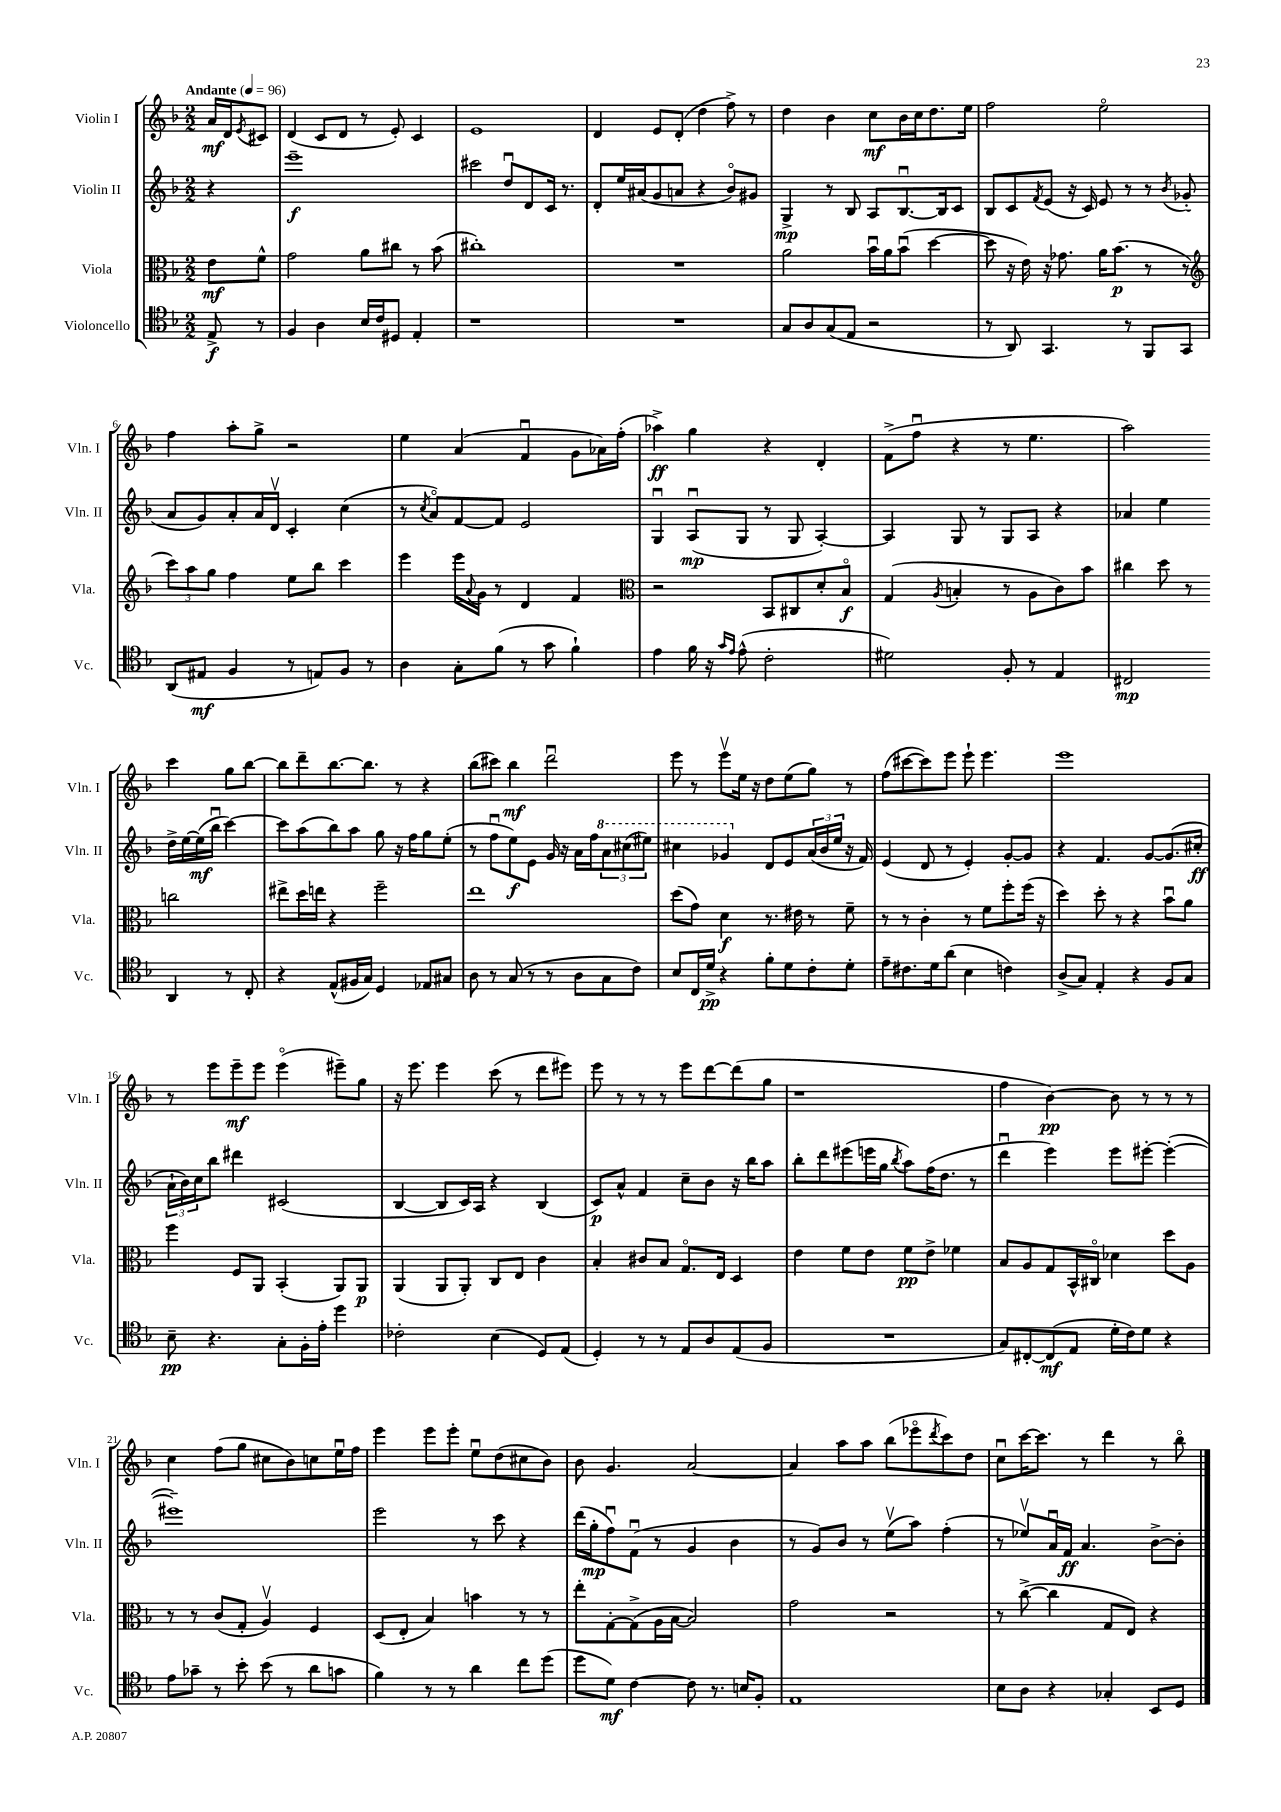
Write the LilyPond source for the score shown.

<<
\new StaffGroup <<
\new Staff = "s0" \with { instrumentName = "Violin I" shortInstrumentName = "Vln. I" } {
    \clef treble \key f \major \numericTimeSignature \time 2/2 \partial 4 \tempo "Andante" 4 = 96
    a'16\mf d'16 \acciaccatura { e'8 } cis'8 |
    d'4( c'8 d'8 r8 e'8-.) c'4 |
    e'1 |
    d'4 e'8 d'8-.( d''4 f''8->) r8 |
    d''4 bes'4 c''8\mf bes'16 c''16 d''8. e''16 |
    f''2 e''2\flageolet |
    f''4 a''8-. g''8-> r2 |
    e''4 a'4( f'4\downbow g'8 aes'16) f''16-.( |
    aes''4->\ff) g''4 r4 d'4-. |
    f'8->( f''8\downbow r4 r8 e''4. |
    a''2) c'''4 g''8 bes''8~ |
    bes''8 d'''8-- bes''8.~ bes''8. r8 r4 |
    bes''8( cis'''8) bes''4\mf d'''2\downbow |
    e'''8 r8 e'''8\upbow e''16 r16 d''8 e''8( g''8) r8 |
    f''8( cis'''8~ cis'''8) e'''8 e'''8-! e'''4. |
    e'''1 |
    r8 e'''8 e'''8--\mf e'''8 e'''4\flageolet( eis'''8--) g''8 |
    r16 e'''8. e'''4 c'''8( r8 d'''8 eis'''8) |
    e'''8 r8 r8 r8 e'''8 d'''8~ d'''8( g''8 |
    r1 |
    f''4 bes'4~\pp) bes'8 r8 r8 r8 |
    c''4 f''8( g''8 cis''8 bes'8) c''8 e''16\downbow f''16 |
    e'''4 e'''8 e'''8-. e''8\downbow d''8( cis''8 bes'8) |
    bes'8 g'4. a'2~ |
    a'4 a''8 a''8 bes''8( ees'''8\flageolet \acciaccatura { d'''8 } c'''8) d''8 |
    c''8\downbow c'''16~ c'''8. r8 d'''4 r8 bes''8\flageolet \bar "|." |
}
\new Staff = "s1" \with { instrumentName = "Violin II" shortInstrumentName = "Vln. II" } {
    \clef treble \key f \major \numericTimeSignature \time 2/2 \partial 4
    r4 |
    e'''1--\f |
    cis'''2 d''8\downbow d'8 c'16 r8. |
    d'8-. e''16 ais'16( g'8 a'8 r4 bes'8\flageolet) gis'8 |
    g4->\mp r8 bes8 a8 bes8.~\downbow bes16 c'8 |
    bes8 c'8 \acciaccatura { f'8 } e'8( r16 c'16) e'8 r8 r8 \acciaccatura { bes'8 } ges'8-.( |
    a'8 g'8) a'8-. a'16 d'16\upbow c'4-. c''4( |
    r8 \acciaccatura { c''8 } a'8\flageolet) f'8~ f'8 e'2 |
    g4\downbow a8\downbow\mp( g8 r8 g8 a4~-.) |
    a4 g8 r8 g8 a8 r4 |
    aes'4 e''4 d''16-> e''16~ e''16\mf( bes''16\downbow c'''4~) |
    c'''8 a''8( bes''8) a''8 g''8 r16 f''16 g''8 e''8-.( |
    r8 f''8\downbow e''8\f) e'8 g'16 r16 a'16 f''16 \tuplet 3/2 { \ottava #1 a''8 cis'''8( eis'''8) } |
    cis'''4 ges''4 \ottava #0 d'8 e'8 \tuplet 3/2 { a'16( bes'16 e''16 } r16 f'16) |
    e'4( d'8 r8 e'4-.) g'8~-. g'8 |
    r4 f'4. g'8~ g'8.( cis''16-.\ff |
    \tuplet 3/2 { a'16-! bes'16) c''16 } bes''8 dis'''4 cis'2( |
    bes4~ bes8 c'16) a16 r4 bes4( |
    c'8\p) a'8-^ f'4 c''8-- bes'8 r16 bes''16 a''8 |
    bes''8-. d'''8 eis'''8( e'''16 g''16 \acciaccatura { bes''8 } a''8) f''16( d''8. r8 |
    d'''4\downbow e'''4) e'''8 eis'''8~-. eis'''4~-.( |
    eis'''1--) |
    e'''2 r8 c'''8 r4 |
    d'''16( g''16-.\mp f''8\downbow) f'8\downbow( r8 g'4 bes'4 |
    r8 g'8) bes'8 r8 e''8\upbow( a''8) f''4-.( |
    r8 ees''8\upbow) a'16\downbow f'16\ff a'4. bes'8~-> bes'8-. \bar "|." |
}
\new Staff = "s2" \with { instrumentName = "Viola" shortInstrumentName = "Vla." } {
    \clef alto \key f \major \numericTimeSignature \time 2/2 \partial 4
    e'8\mf f'8-^ |
    g'2 a'8 cis''8 r8 bes'8( |
    cis''1-.) |
    R1 |
    a'2 bes'16\downbow a'16 bes'8\downbow( d''4~ |
    d''8 r16 e'16) r16 ges'8. a'16 bes'8.\p( r8 r8 |
    \clef treble \tuplet 3/2 { c'''8) a''8 g''8 } f''4 e''8 bes''8 c'''4 |
    e'''4 e'''16 \appoggiatura { a'8 } g'16 r8 d'4 f'4 |
    \clef alto r2 bes,8 cis8 d'8-. bes8\flageolet\f |
    g4( \acciaccatura { a8 } b4-. r8 a8 c'8) bes'8 |
    cis''4 d''8 r8 c''2 |
    eis''8-> d''16 e''16 r4 f''2-- |
    e''1 |
    d''8( g'8) d'4\f r8. eis'16 r8 f'8-- |
    r8 r8 c'4-. r8 f'8 f''8-. f''16( r16 |
    d''4) d''8-. r8 r4 bes'8\downbow a'8 |
    f''4 f8 a,8 bes,4-.( a,8) a,8\p |
    a,4( a,8 a,8-.) c8 e8 c'4 |
    bes4-. cis'8 bes8 g8.\flageolet e16 d4 |
    e'4 f'8 e'8 f'8\pp e'8-> fes'4 |
    bes8 a8 g8 bes,16-^ cis16\flageolet des'4 d''8 a8 |
    r8 r8 c'8( g8-. a4\upbow) f4 |
    d8( e8-. bes4) b'4 r8 r8 |
    e''8-. g8~-. g8->( a16 bes16~ bes2) |
    g'2 r2 |
    r8 c''8~->( c''4 g8 e8) r4 \bar "|." |
}
\new Staff = "s3" \with { instrumentName = "Violoncello" shortInstrumentName = "Vc." } {
    \clef tenor \key f \major \numericTimeSignature \time 2/2 \partial 4
    e8->\f r8 |
    f4 a4 bes16 c'16 dis8 e4-. |
    r1 |
    R1 |
    g8 a8 g8( e8 r2 |
    r8 a,8) g,4. r8 f,8 g,8 |
    a,8( eis8\mf f4 r8 e8) f8 r8 |
    a4 g8-. f'8( r8 g'8 f'4-!) |
    e'4 f'16 r16 \grace { g'16 e'16 } e'8-^( c'2-. |
    dis'2) f8-. r8 e4 |
    cis2\mp a,4 r8 cis8-. |
    r4 e8-^( fis16 g16) d4 ees8 gis8 |
    a8 r8 g8( r8 r8 a8 g8 c'8) |
    bes8 c16 d'16->\pp r4 f'8-. d'8 c'8-. d'8-. |
    e'8-- cis'8. d'16 a'8( bes4 c'4) |
    a8->( g8) e4-. r4 f8 g8 |
    bes8--\pp r4. g8-. f16-. e'16-. d''4 |
    ces'2-. bes4( d8) e8( |
    d4-.) r8 r8 e8 a8 e8( f8 |
    R1 |
    g8) cis8~-. cis8\mf( e8 d'16-. c'16) d'8 r4 |
    e'8 ges'8-- r8 bes'8-. bes'8( r8 a'8 g'8 |
    f'4) r8 r8 a'4 c''8 d''8( |
    d''8 d'8\mf) c'4~ c'8 r8. b16 f8-. |
    e1 |
    bes8 a8 r4 ges4-. bes,8 d8 \bar "|." |
}
>>
>>
